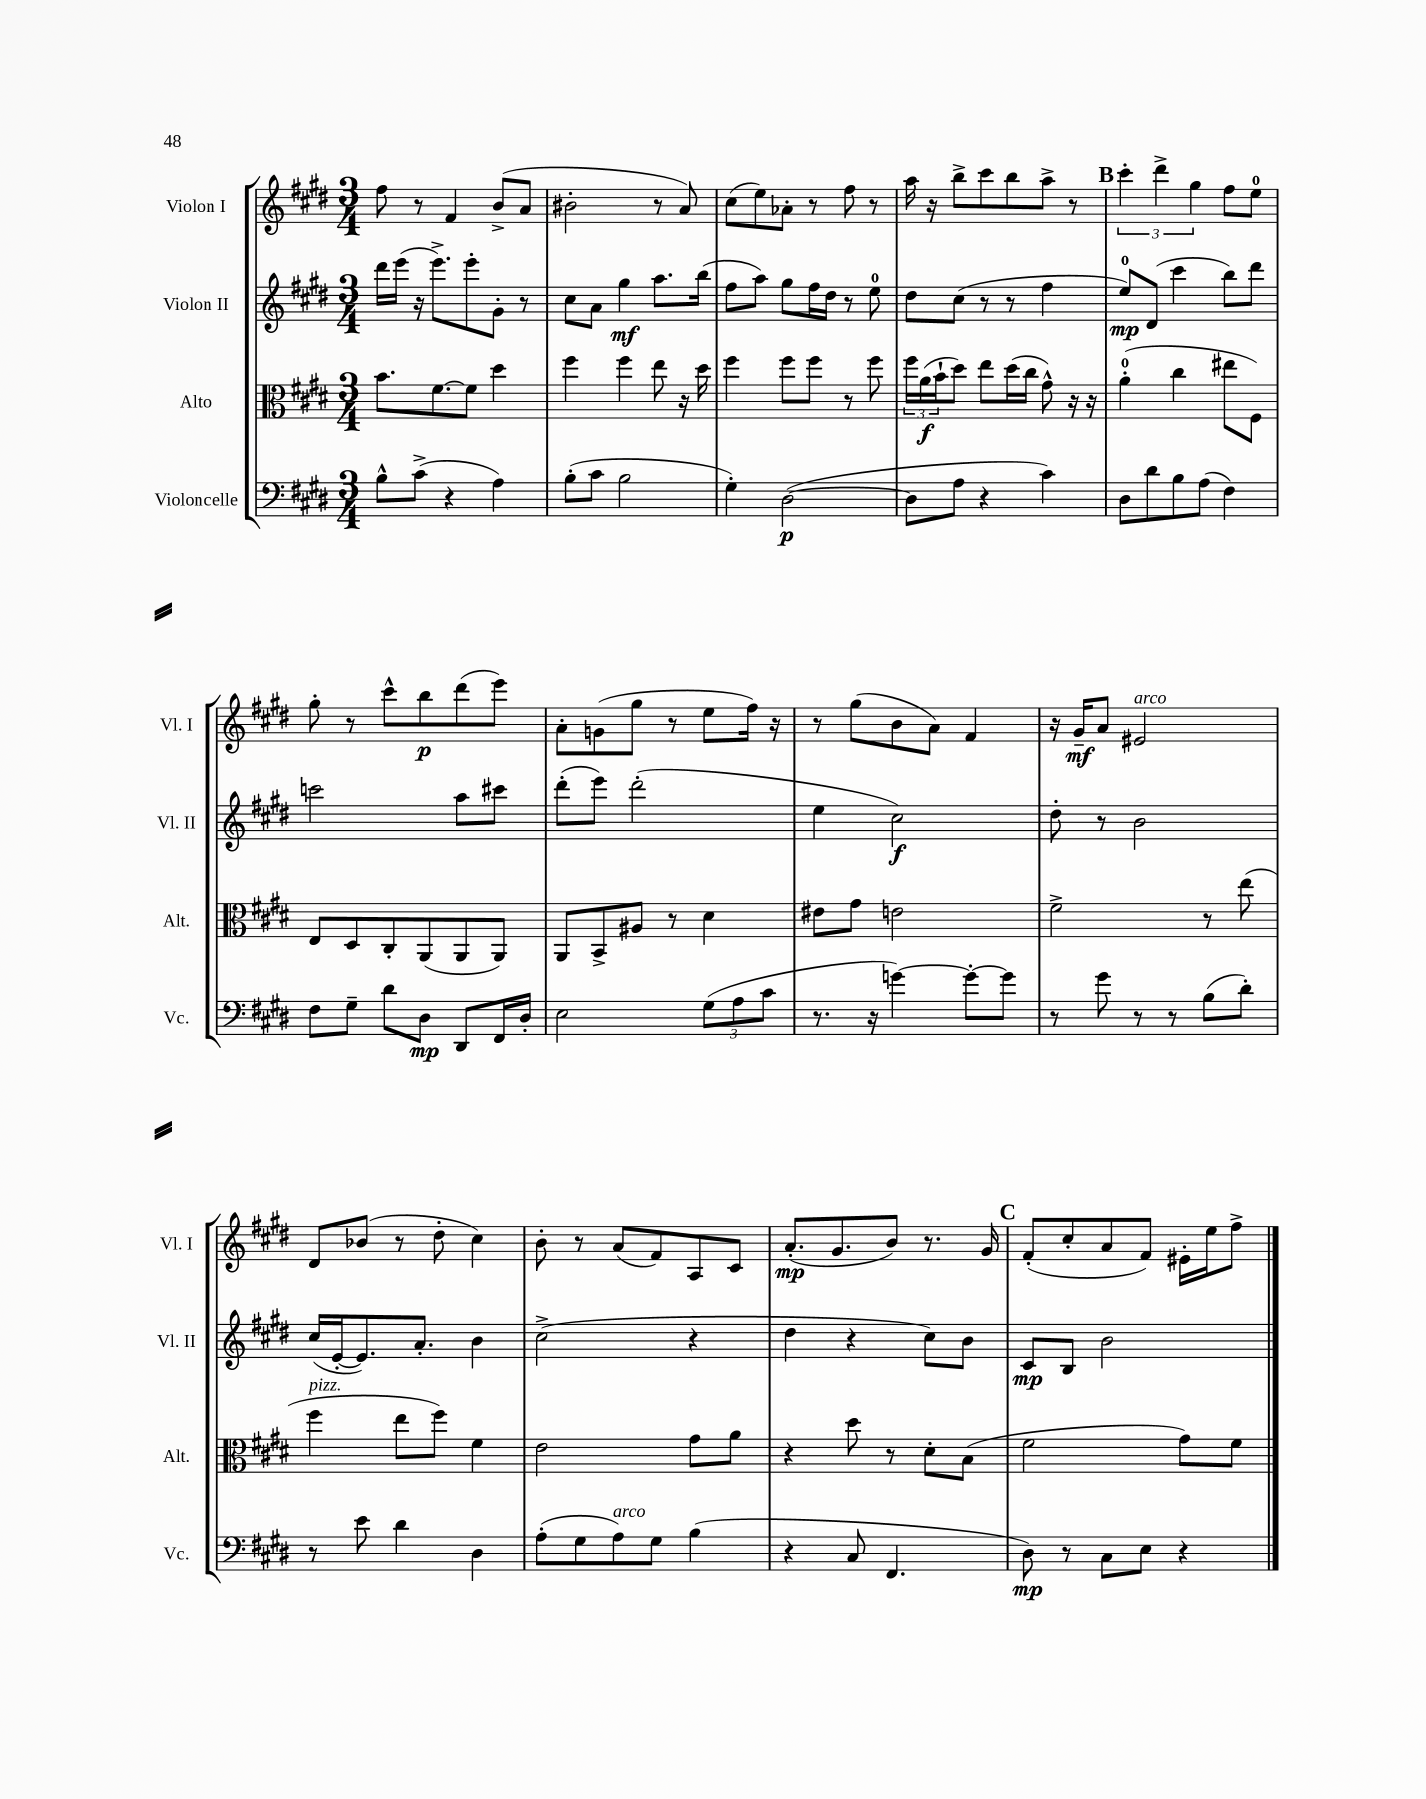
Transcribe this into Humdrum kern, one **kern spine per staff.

**kern	**dynam	**kern	**dynam	**kern	**dynam	**kern	**dynam
*part4	*part4	*part3	*part3	*part2	*part2	*part1	*part1
*staff4	*staff4	*staff3	*staff3	*staff2	*staff2	*staff1	*staff1
*I"Violoncelle	*	*I"Alto	*	*I"Violon II	*	*I"Violon I	*
*I'Vc.	*	*I'Alt.	*	*I'Vl. II	*	*I'Vl. I	*
*clefF4	*	*clefC3	*	*clefG2	*	*clefG2	*
*k[f#c#g#d#]	*	*k[f#c#g#d#]	*	*k[f#c#g#d#]	*	*k[f#c#g#d#]	*
*M3/4	*	*M3/4	*	*M3/4	*	*M3/4	*
=9	=9	=9	=9	=9	=9	=9	=9
8B^^\L	.	8.b\L	.	16ddd#\LL	.	8ff#\	.
.	.	.	.	(16eee\JJ	.	.	.
(8c#^\J	.	.	.	16r	.	8r	.
.	.	[8.f#\	.	8.eee^\L)	.	.	.
4r	.	.	.	.	.	4f#/	.
.	.	8f#\J]	.	8eee'\	.	.	.
4A\)	.	4dd#\	.	8g#'\J	.	(8b^/L	.
.	.	.	.	8r	.	8a/J	.
=10	=10	=10	=10	=10	=10	=10	=10
(8B'\L	.	4ff#\	.	8cc#\L	.	2b#X'\	.
8c#\J	.	.	.	8a\J	.	.	.
2B\	.	4ff#\	.	4gg#\	mf	.	.
.	.	8ee\	.	8.aa\L	.	8r	.
.	.	16r	.	.	.	8a/)	.
.	.	16dd#\	.	(16bb\Jk	.	.	.
=11	=11	=11	=11	=11	=11	=11	=11
4G#'\)	.	4ff#\	.	8ff#\L	.	(8cc#\L	.
.	.	.	.	8aa\J)	.	8ee\)	.
([2D#\	p	8ff#\L	.	8gg#\L	.	8a-X'\J	.
.	.	8ff#\J	.	16ff#\L	.	8r	.
.	.	.	.	16dd#\JJ	.	.	.
.	.	8r	.	8r	.	8ff#\	.
.	.	8ff#\	.	8ee\	.	8r	.
=12	=12	=12	=12	=12	=12	=12	=12
8D#\L]	.	24ff#\LL	.	8dd#\L	.	16aa\	.
.	.	(24a\	f	.	.	.	.
.	.	.	.	.	.	16r	.
.	.	24b`\J	.	.	.	.	.
8A\J	.	8dd#\J)	.	(8cc#\J	.	8bb^\L	.
4r	.	8ee\L	.	8r	.	8ccc#\	.
.	.	(16dd#\L	.	8r	.	8bb\	.
.	.	16cc#\JJ	.	.	.	.	.
4c#\)	.	8g#^^\)	.	4ff#\	.	8aa^\J	.
.	.	16r	.	.	.	8r	.
.	.	16r	.	.	.	.	.
!!LO:REH:place=s1:t=B
=13	=13	=13	=13	=13	=13	=13	=13
8D#\L	.	(4a'\	.	8ee/L)	mp	6ccc#'\	.
8d#\	.	.	.	(8d#/J	.	.	.
.	.	.	.	.	.	6ddd#^\	.
8B\	.	4cc#\	.	4ccc#\	.	.	.
.	.	.	.	.	.	6gg#\	.
(8A\J	.	.	.	.	.	.	.
4F#\)	.	8ee#X\L	.	8bb\L)	.	8ff#\L	.
.	.	8F#\J)	.	8ddd#\J	.	8ee\J	.
!!LO:LB:g=z
=14	=14	=14	=14	=14	=14	=14	=14
8F#\L	.	8E/L	.	2cccn\	.	8gg#'\	.
8G#~\J	.	8D#/	.	.	.	8r	.
8d#\L	.	8C#'/	.	.	.	8ccc#^^\L	.
8D#\J	mp	(8AA/	.	.	.	8bb\	p
8DD#/L	.	8AA/	.	8aa\L	.	(8ddd#\	.
16FF#/L	.	8AA/J)	.	8ccc#X\J	.	8eee\J)	.
16D#'/JJ	.	.	.	.	.	.	.
=15	=15	=15	=15	=15	=15	=15	=15
2E\	.	8AA/L	.	(8ddd#'\L	.	8a'\L	.
.	.	8BB^/	.	8eee\J)	.	(8gn\	.
.	.	8A#X/J	.	(2ddd#'\	.	8gg#\J	.
.	.	8r	.	.	.	8r	.
(12G#\L	.	4d#\	.	.	.	8ee\L	.
12A\	.	.	.	.	.	.	.
.	.	.	.	.	.	16ff#\Jk)	.
12c#\J	.	.	.	.	.	.	.
.	.	.	.	.	.	16r	.
=16	=16	=16	=16	=16	=16	=16	=16
8.r	.	8e#X\L	.	4ee\	.	8r	.
.	.	8g#\J	.	.	.	(8gg#\L	.
16r	.	.	.	.	.	.	.
[4gn\)	.	2en\	.	2cc#\)	f	8b\	.
.	.	.	.	.	.	8a\J)	.
8g'\L_	.	.	.	.	.	4f#/	.
8g\J]	.	.	.	.	.	.	.
=17	=17	=17	=17	=17	=17	=17	=17
8r	.	2f#^\	.	8dd#'\	.	16r	.
.	.	.	.	.	.	16g#~/KL	mf
8g#\	.	.	.	8r	.	8a/J	.
!	!	!	!	!	!	!LO:TX:a:i:t=arco	!
8r	.	.	.	2b\	.	2e#X/	.
8r	.	.	.	.	.	.	.
(8B\L	.	8r	.	.	.	.	.
8d#'\J)	.	(8ee\	.	.	.	.	.
!!LO:LB:g=z
=18	=18	=18	=18	=18	=18	=18	=18
!	!	!LO:TX:a:i:t=pizz.	!	!	!	!	!
8r	.	4ff#\	.	(16cc#/LL	.	8d#/L	.
.	.	.	.	[16e'/J	.	.	.
8e\	.	.	.	8.e/])	.	(8b-X/J	.
4d#\	.	8ee\L	.	.	.	8r	.
.	.	.	.	8.a'/J	.	.	.
.	.	8ff#\J)	.	.	.	8dd#'\	.
4D#\	.	4f#\	.	4b\	.	4cc#\)	.
=19	=19	=19	=19	=19	=19	=19	=19
(8A'\L	.	2e\	.	(2cc#^\	.	8b'\	.
8G#\	.	.	.	.	.	8r	.
!LO:TX:a:i:t=arco	!	!	!	!	!	!	!
8A\)	.	.	.	.	.	(8a/L	.
8G#\J	.	.	.	.	.	8f#/)	.
(4B\	.	8g#\L	.	4r	.	8A/	.
.	.	8a\J	.	.	.	8c#/J	.
=20	=20	=20	=20	=20	=20	=20	=20
4r	.	4r	.	4dd#\	.	(8.a'/L	mp
.	.	.	.	.	.	8.g#/	.
8C#/	.	8dd#\	.	4r	.	.	.
4.FF#/	.	8r	.	.	.	8b/J)	.
.	.	8d#'\L	.	8cc#\L)	.	8.r	.
.	.	(8B\J	.	8b\J	.	.	.
.	.	.	.	.	.	16g#/	.
!!LO:REH:place=s1:t=C
=21	=21	=21	=21	=21	=21	=21	=21
8D#\)	mp	2f#\	.	8c#/L	mp	(8f#'/L	.
8r	.	.	.	8B/J	.	8cc#'/	.
8C#\L	.	.	.	2b\	.	8a/	.
8E\J	.	.	.	.	.	8f#/J)	.
4r	.	8g#\L)	.	.	.	16e#X'\LL	.
.	.	.	.	.	.	16ee\J	.
.	.	8f#\J	.	.	.	8ff#^\J	.
==	==	==	==	==	==	==	==
*-	*-	*-	*-	*-	*-	*-	*-
